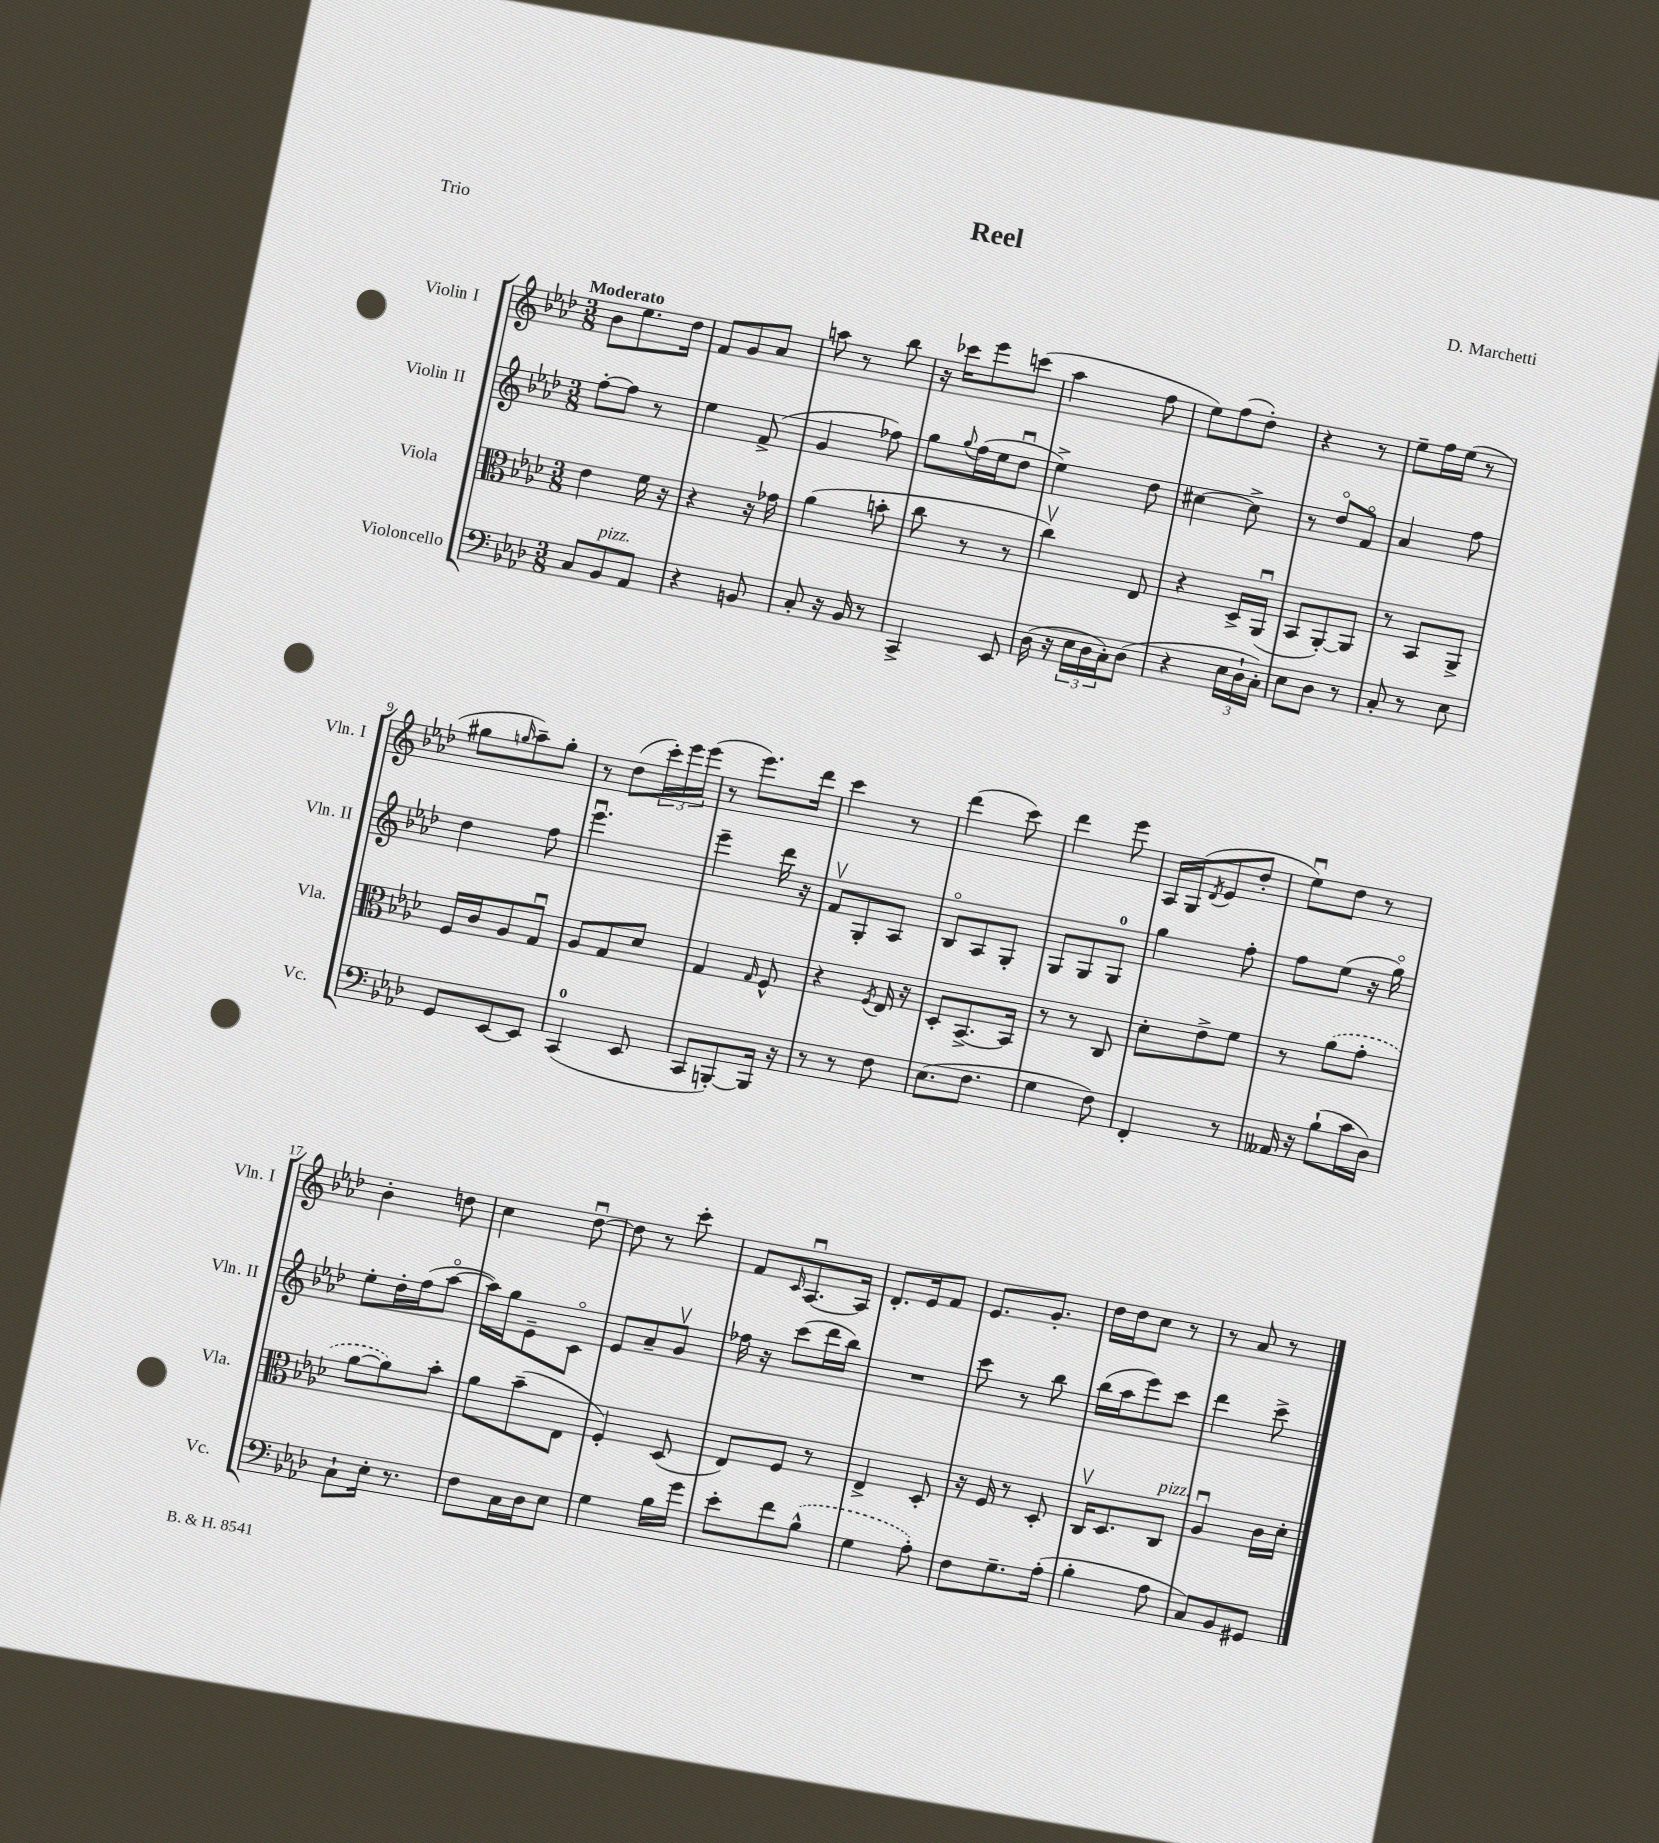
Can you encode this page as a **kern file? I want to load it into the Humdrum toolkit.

**kern	**kern	**kern	**kern
*staff4	*staff3	*staff2	*staff1
*clefF4	*clefC3	*clefG2	*clefG2
*k[b-e-a-d-]	*k[b-e-a-d-]	*k[b-e-a-d-]	*k[b-e-a-d-]
*M3/8	*M3/8	*M3/8	*M3/8
8C	4e-	[8ff'	8b-
8BB-	.	8ff]	8.ee-
8AA-	16f	8r	.
.	16r	.	16dd-
=	=	=	=
4r	4r	4ee-	8f
.	.	.	8g
8BB	16r	(8f^	8a-
.	16g-	.	.
=	=	=	=
8C'	(4a-	4g	8aa
16r	.	.	8r
16BB-	.	.	.
8r	8b'	8ff-)	8bb-
=	=	=	=
4CC^	8cc	8gg	16r
.	.	.	16ccc-
.	.	8qqgg	.
.	8r	(16ff	8eee-
.	.	16ee-	.
8EE-	8r	8dd-u	(8ccc
=	=	=	=
(16D-	4ccv)	4ee-^)	4aa-
16r	.	.	.
24E-	.	.	.
24D-	.	.	.
24C')	.	.	.
(8D-	8E-	8dd-	8ff
=	=	=	=
4r	4r	[4cc#	8ee-)
.	.	.	(8ff
24E-	16D-^	8cc#^]	8dd-')
24D-`	.	.	.
.	(16AA-u	.	.
24C')	.	.	.
=	=	=	=
8E-	8BB-	8r	4r
8D-	[8AA-')	8dd-o	.
8r	8AA-]	8fo	8r
=	=	=	=
8C'	8r	4a-	8ee-~
8r	8BB-	.	16ff
.	.	.	(16ee-
8E-	8AA-^	8ff	8r
=	=	=	=
8GG	16F	4dd-	8gg#
.	16c	.	.
.	.	.	16qqgg
[8EE-	8A-	.	8aa-~)
8EE-]	8Gu	8ff	8gg'
=	=	=	=
(4CC	8A-	4.eee-u	8r
.	8G	.	(8dd-
8EE-	8d-	.	24ccc')
.	.	.	24eee-
.	.	.	(24eee-
=	=	=	=
8CC	4G	4eee-~	8r
[8BBB')	.	.	8.eee-)
.	16qqG	.	.
16BBB]	8F^^	16ddd-	.
16r	.	16r	16ddd-
=	=	=	=
8r	4r	8fv	4ccc
8r	.	8G'	.
.	8qF	.	.
8F	16E-	8A-	8r
.	16r	.	.
=	=	=	=
(8.E-	8D-'	8B-o	(4ddd-
.	[8.BB-^	8A-	.
8.F	.	.	.
.	.	8G'	8ccc)
.	16BB-]	.	.
=	=	=	=
4G	8r	8G	4ddd-
.	8r	8G	.
8F)	8C	8G	8eee-
=	=	=	=
4FF'	8d-'	4gg	16A-
.	.	.	(16G
.	.	.	8qd-
.	8e-^	.	8e-
8r	8f	8ff'	8dd-'
=	=	=	=
16AA--	8r	8ff	8ee-u)
16r	.	.	.
(8B-`	(8a-	(8ee-	8dd-
16c	8g'	16r	8r
16D-)	.	16ggo)	.
=	=	=	=
8C`	[8a-	8ee-'	4b-'
16E-'	8a-])	16dd-'	.
8.r	.	(16ff	.
.	8b-'	[8aa-o	8dd
=	=	=	=
8F	8a-	16aa-])	4cc
.	.	16gg	.
16C	(8b-~	8e-~	.
16D-	.	.	.
8E-	8E-	8co	[8dd-u
=	=	=	=
4G	4F')	8e-	8dd-]
.	.	8a-~	8r
16B-	(8D-	8gv	8ccc'
16g	.	.	.
=	=	=	=
8e-'	8E-)	16ff-	8f
.	.	16r	.
.	.	.	16qqc
8f	8F	(8ccc	[8.A-u
(8B-^^	8r	16ddd-	.
.	.	16bb-)	16A-]
=	=	=	=
4G	4E-^	4.r	8.d-'
.	.	.	16e-
8A-')	8D-'	.	8f
=	=	=	=
8F	16r	8ccc	8.e-
.	16F	.	.
8.G~	8r	8r	.
.	.	.	8.g'
.	8D-'	8bb-	.
(16A-'	.	.	.
=	=	=	=
4B-'	16Cv	(16bb-	16dd-
.	8.D-	16aa-	16dd-
.	.	8eee-)	8cc
8A-	8C	8ccc	8r
=	=	=	=
8C)	4A-u	4ddd-	8r
8BB-	.	.	8a-
8GG#	16c	8ccc^	8r
.	16d-'	.	.
==	==	==	==
*-	*-	*-	*-
